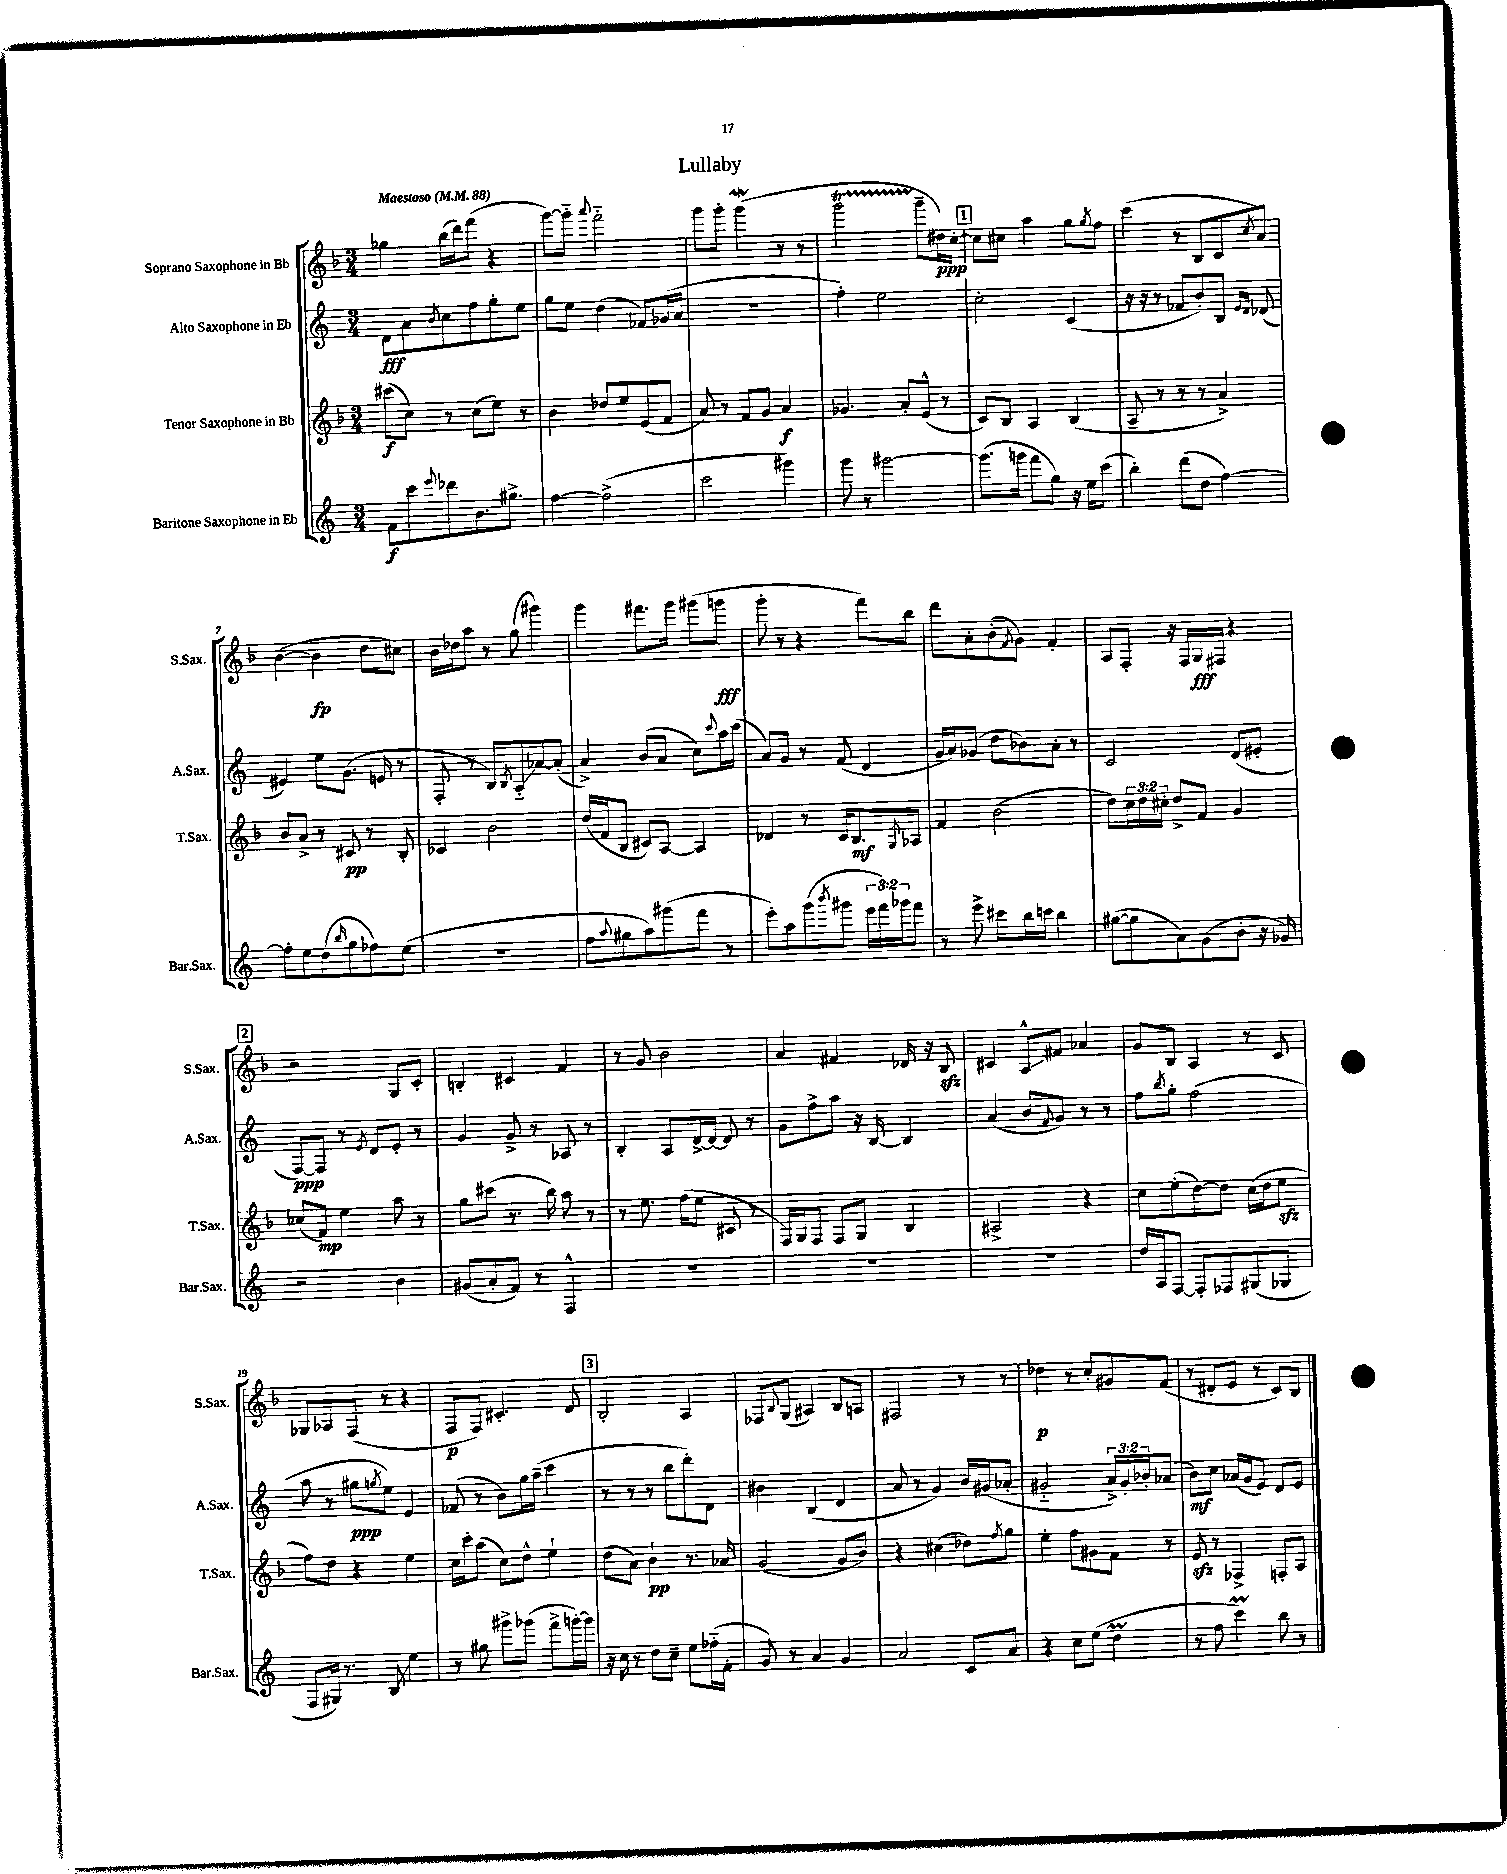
\header { title = "Lullaby" }
<<
\new StaffGroup <<
\new Staff = "s0" \with { instrumentName = "Soprano Saxophone in Bb" shortInstrumentName = "S.Sax." } {
    \clef treble \key f \major \numericTimeSignature \time 3/4 \tempo "Maestoso" 4 = 88
    ges''4 bes''16( d'''16) f'''8( r4 |
    g'''8~) g'''8-_ \appoggiatura { a'''8 } f'''2-_ |
    g'''8 g'''8-. g'''4\mordent( r8 r8 |
    g'''2\startTrillSpan g'''8--\stopTrillSpan dis''16\ppp) c''16~-. |
    \mark \markup { \box "1" } c''8 cis''8 a''4 g''8 \acciaccatura { g''8 } f''8 |
    c'''4( r8 bes8 c'8 \acciaccatura { c''8 } a'8) |
    bes'4~( bes'4\fp d''8 cis''8) |
    bes'16 des''16 a''8 r8 g''8( gis'''4) |
    g'''4 fis'''8. g'''16 gis'''8( g'''8\fff |
    g'''8-. r8 r4 f'''8) bes''8 |
    d'''8 a'8-. bes'8-.( \acciaccatura { f'8 } g'8) f'4-. |
    a8 f8-. r16 f16 g16\fff fis16 r4 |
    \mark \markup { \box "2" } r2 g8 c'8-. |
    b4-. cis'4 f'4 |
    r8 g'8 bes'2 |
    a'4 fis'4 des'16 r16 bes8\sfz |
    cis'4 a8-^\glissando fis'8 aes'4 |
    g'8 bes8 a4 r8 c'8 |
    ges8 aes8 f8( r8 r4 |
    f8\p f8) cis'4.-. d'8 |
    \mark \markup { \box "3" } bes2-. a4 |
    fes8 \appoggiatura { bes8 } g8( ais4) bes8 a8 |
    fis2 r8 r8 |
    des''4\p r8 c''8-. gis'8 f'8( |
    r8 dis'8-. e'8 r8 c'8) bes8 \bar "|." |
}
\new Staff = "s1" \with { instrumentName = "Alto Saxophone in Eb" shortInstrumentName = "A.Sax." } {
    \clef treble \key c \major \numericTimeSignature \time 3/4 \override Staff.TupletNumber.text = #tuplet-number::calc-fraction-text
    d'8\fff a'8 \acciaccatura { b'8 } c''8 f''8 g''8-. e''8 |
    g''8 e''8 d''4( fes'8) ges'16( a'16 |
    R2. |
    f''4-.) e''2 |
    \mark \markup { \box "1" } c''2-. c'4( |
    r16 r16 r8 fes'8 b'8-.) b8 \grace { e'16 d'16 } des'8( |
    eis'4) e''8 g'8.( e'16 r8 |
    f8-. r8 b8) \acciaccatura { b8 } a8-_\glissando aes'8~ aes'8-.( |
    a'4->) b'8( a'8 c''8) \appoggiatura { c'''8 } a''16 c'''16( |
    a'8) g'8 r8 f'8( d'4 |
    g'16 a'16) ges'8( d''8 bes'8) a'8-. r8 |
    c'2 d'8( eis'8-. |
    \mark \markup { \box "2" } f8~\ppp) f8 r8 \acciaccatura { e'8 } d'8 e'8-. r8 |
    g'4 g'8-> r8 aes8 r8 |
    b4-. a8 d'16~-> d'16~ d'8 r8 |
    g'8 f''8-> a''8 r16 b16~ b4 |
    a'4( b'8 \appoggiatura { f'8 } g'8) r8 r8 |
    f''8 \acciaccatura { b''8 } g''8-. f''2( |
    a''8 r8 gis''8\ppp \acciaccatura { g''8 } e''8) e'4 |
    fes'8( r8 b'8) g''16 a''16--( c'''4 |
    \mark \markup { \box "3" } r8 r8 r8 b''8 d'''8-.) d'8 |
    bis'4 b4( d'4 |
    a'8 r8 g'4) b'16 gis'16( aes'8-. |
    gis'2-_ \tuplet 3/2 { a'16->) gis'16-. bes'16-. } aes'8( |
    b'8\mf) c''8 aes'16( g'16 e'8) d'8 e'8 \bar "|." |
}
\new Staff = "s2" \with { instrumentName = "Tenor Saxophone in Bb" shortInstrumentName = "T.Sax." } {
    \clef treble \key f \major \numericTimeSignature \time 3/4 \override Staff.TupletNumber.text = #tuplet-number::calc-fraction-text
    cis'''8\f( c''8) r8 c''8( e''8) r8 |
    bes'4 des''8 e''8 e'8( f'8 |
    a'8) r8 f'8 g'8 a'4\f |
    ges'4. a'8-. e'8-^( r8 |
    \mark \markup { \box "1" } c'8) bes8 a4 bes4( |
    a8-- r8 r8 r8 a'4->) |
    bes'8 a'8-> r8 cis'8\pp r8 bes8-. |
    ces'4 bes'2 |
    d''16( f'16 bes8 cis'8) a8~ a4 |
    des'4 r8 c'16 bes8.\mf \acciaccatura { g8 } aes8 |
    f'4 bes'2( |
    d''8) \tuplet 3/2 { c''16 d''16 cis''16-. } d''8-> f'8 g'4 |
    \mark \markup { \box "2" } ces''8( f'8\mp) e''4 a''8 r8 |
    g''8 cis'''8( r8. bes''16) a''8 r8 |
    r8 e''8. f''16( e''8 cis'8 r8 |
    f16) g16 f8 f8 g8 bes4 |
    ais2-> r4 |
    c''8 e''8-.( d''8~) d''8 c''16( d''16 e''8\sfz |
    f''8) d''8 r4 e''4 |
    c''16 c'''16-. a''8( c''8) d''8-^ e''4-! |
    \mark \markup { \box "3" } d''8( a'8) bes'4-!\pp r8. aes'16 |
    g'2( g'8 bes'8) |
    r4 cis''4( des''8) \acciaccatura { f''8 } g''8 |
    e''4-. f''8 gis'8 f'8 r8 |
    e'8\sfz r8 fes4-> f8-. a8 \bar "|." |
}
\new Staff = "s3" \with { instrumentName = "Baritone Saxophone in Eb" shortInstrumentName = "Bar.Sax." } {
    \clef treble \key c \major \numericTimeSignature \time 3/4 \override Staff.TupletNumber.text = #tuplet-number::calc-fraction-text
    f'8\f c'''8 \appoggiatura { e'''8 } des'''8 b'8. gis''8.-> |
    f''4~ f''2->( |
    c'''2 gis'''4) |
    g'''8 r8 gis'''2~ |
    \mark \markup { \box "1" } gis'''8.( g'''16 f'''8 g''8) r16 e''16 c'''8( |
    b''4-.) d'''8( d''8 f''4~) |
    f''8-. e''8 d''8( \grace { b''16 } g''8 fes''8) e''8( |
    R2. |
    f''8 \appoggiatura { a''8 } gis''8 a''8) gis'''8( f'''8 r8 |
    e'''8-.) a''8 g'''8( \acciaccatura { b'''8 } gis'''8 \tuplet 3/2 { e'''16 f'''16) ges'''16 } f'''8 |
    r8 e'''8-> cis'''8 b''16 c'''16 b''4 |
    gis''8~( gis''8 a'8) g'8( b'8-. r16 ges'16) |
    \mark \markup { \box "2" } r2 b'4 |
    gis'8( a'8-. f'8) r8 f4-^ |
    R2. |
    R2. |
    R2. |
    d''16 a16 f8~ f8-. fes8 gis8( ges8 |
    f8 gis16) r8. b8\glissando e''4 |
    r8 gis''8 gis'''8-> ges'''8( f'''8-> g'''16~-.) g'''16 |
    \mark \markup { \box "3" } r16 c''16 r8 d''8 c''8-- e''8 fes''16-_( f'16-. |
    g'8) r8 a'4 g'4 |
    a'2 c'8 a'8 |
    r4 c''8 e''8( d''4\prall |
    r8 f''8 c'''4\prall) b''8 r8 \bar "|." |
}
>>
>>
